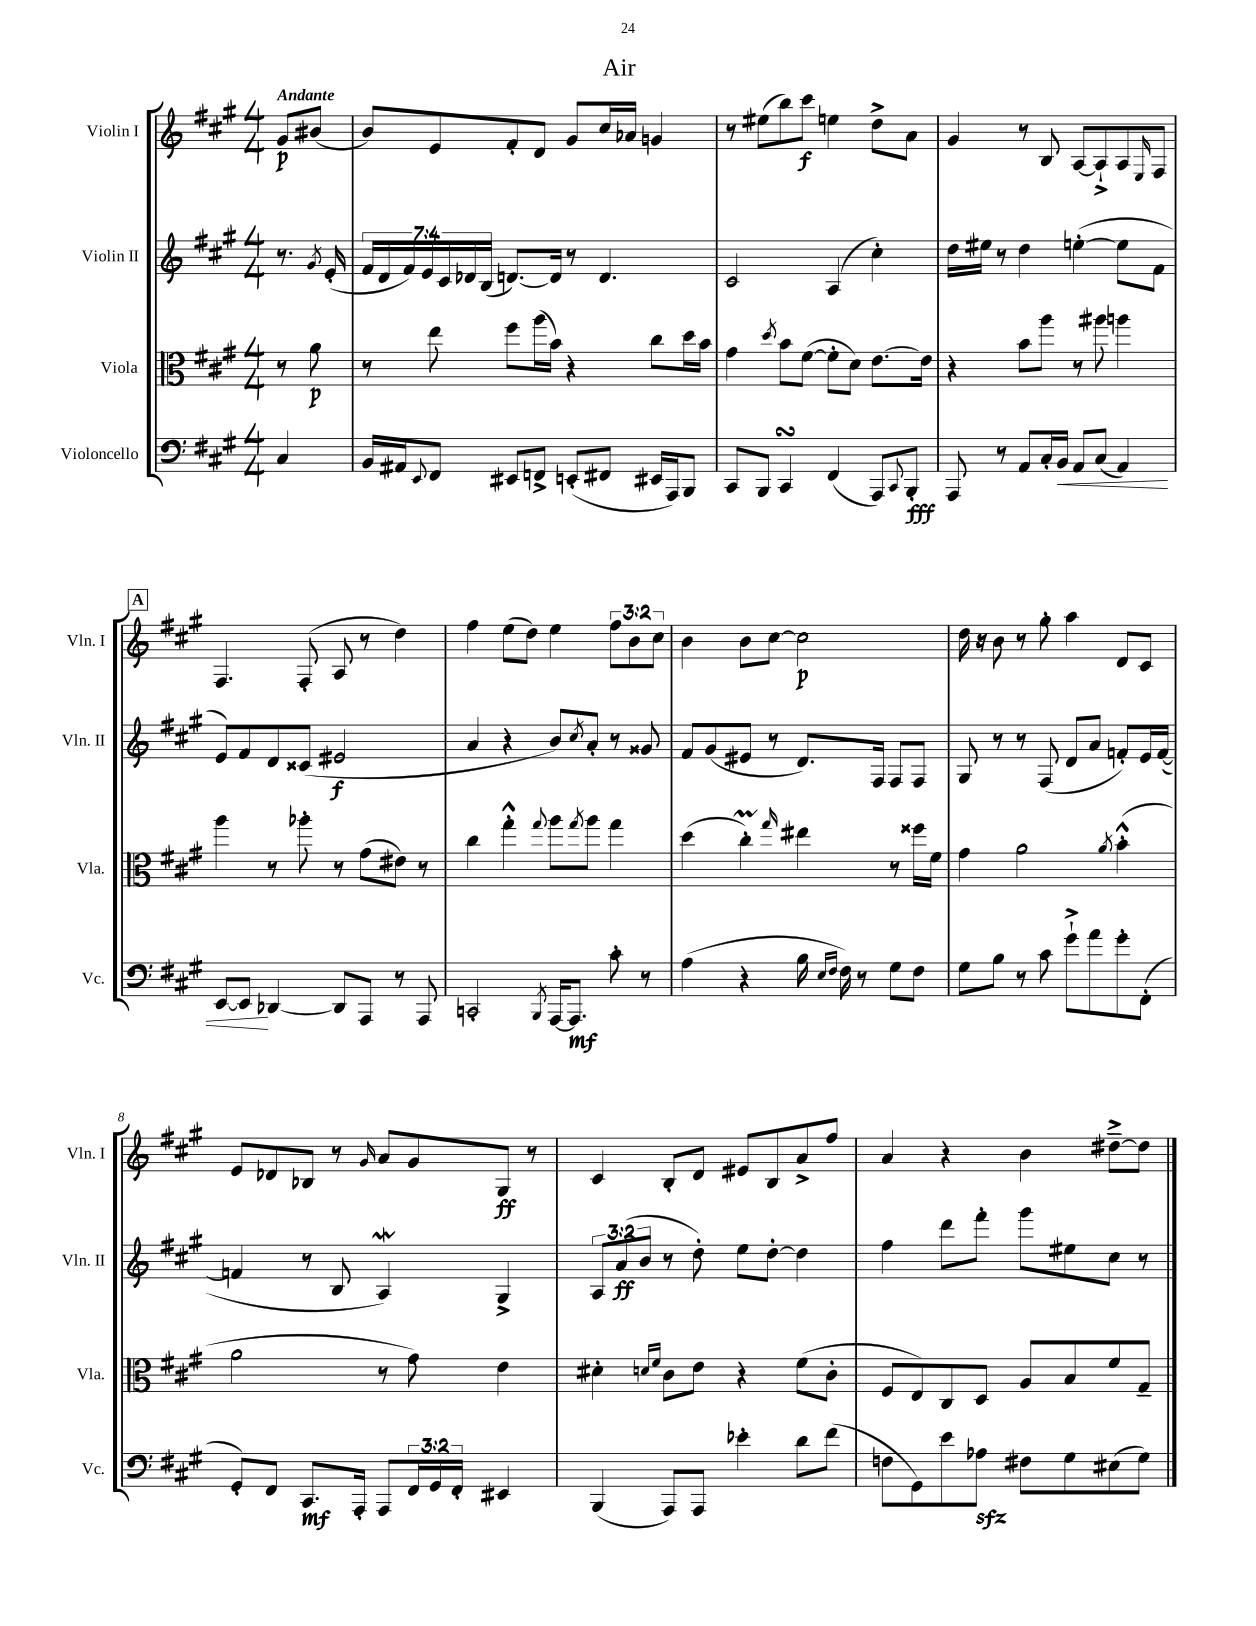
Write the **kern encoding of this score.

**kern	**dynam	**kern	**dynam	**kern	**dynam	**kern	**dynam
*part4	*part4	*part3	*part3	*part2	*part2	*part1	*part1
*staff4	*staff4	*staff3	*staff3	*staff2	*staff2	*staff1	*staff1
*I"Violoncello	*	*I"Viola	*	*I"Violin II	*	*I"Violin I	*
*I'Vc.	*	*I'Vla.	*	*I'Vln. II	*	*I'Vln. I	*
*clefF4	*	*clefC3	*	*clefG2	*	*clefG2	*
*k[f#c#g#]	*	*k[f#c#g#]	*	*k[f#c#g#]	*	*k[f#c#g#]	*
*M4/4	*	*M4/4	*	*M4/4	*	*M4/4	*
=	=	=	=	=	=	=	=
!	!	!	!	!	!	!LO:TX:a:B:t=Andante	!
4C#/	.	8r	.	8.r	.	8g#/L	p
.	.	8a\	p	.	.	(8b#X/J	.
.	.	.	.	8qg#/	.	.	.
.	.	.	.	(16e'/	.	.	.
=1	=1	=1	=1	=1	=1	=1	=1
16BB/LL	.	8r	.	28f#/LL	.	8b/L)	.
.	.	.	.	28d/	.	.	.
16AA#X/J	.	.	.	.	.	.	.
.	.	.	.	28f#/)	.	.	.
.	.	.	.	28e/	.	.	.
8qqEE/	.	.	.	.	.	.	.
8FF#/J	.	8ee\	.	.	.	8e/	.
.	.	.	.	28c#/	.	.	.
.	.	.	.	28d-X/	.	.	.
.	.	.	.	(28B/JJ	.	.	.
8EE#X/L	.	8ff#\L	.	[8.dn/L)	.	8f#'/	.
8FFn^/J	.	(16aa\L	.	.	.	8d/J	.
.	.	16b\JJ)	.	16d/Jk]	.	.	.
(8EEn'/L	.	4r	.	8r	.	8g#/L	.
8FF#X/J	.	.	.	4.d/	.	16cc#/L	.
.	.	.	.	.	.	16a-X/JJ	.
16EE#X/LL	.	8cc#\L	.	.	.	4gn/	.
16AAA/J)	.	.	.	.	.	.	.
8BBB/J	.	16dd\L	.	.	.	.	.
.	.	16b\JJ	.	.	.	.	.
=2	=2	=2	=2	=2	=2	=2	=2
8CC#/L	.	4g#\	.	2c#/	.	8r	.
8BBB/J	.	.	.	.	.	(8ee#X\L	.
.	.	8qdd/	.	.	.	.	.
4CC#sSsS/	.	8b\L	.	.	.	8bb\)	.
.	.	([8f#\J	.	.	.	8ccc#\J	f
(4FF#/	.	8f#'\L]	.	(4A/	.	4een\	.
.	.	8d\J)	.	.	.	.	.
8AAA/L)	.	[8.e\L	.	4cc#'\)	.	8dd^\L	.
8qqCC#/	.	.	.	.	.	.	.
8BBB'/J	fff	.	.	.	.	8a\J	.
.	.	16e\Jk]	.	.	.	.	.
=3	=3	=3	=3	=3	=3	=3	=3
8AAA/	.	4r	.	16dd\LL	.	4g#/	.
.	.	.	.	16ee#X\JJ	.	.	.
8r	.	.	.	8r	.	.	.
8AA/L	.	8b\L	.	4dd\	.	8r	.
16C#'/L	.	8aa\J	.	.	.	8B/	.
!	!LO:HP:b	!	!	!	!	!	!
16BB/JJ	<	.	.	.	.	.	.
8AA/L	.	8r	.	([4een'\	.	[8A/L	.
(8C#/J	.	8aa#X\	.	.	.	8A`^/]	.
4AA/)	.	4aan\	.	8ee\L]	.	8A/	.
.	.	.	.	.	.	16qqE/	.
.	.	.	.	8f#\J	.	8F#/J	.
!!LO:LB:g=z
!!LO:REH:place=s1:t=A
=4	=4	=4	=4	=4	=4	=4	=4
[8EE/L	.	4aa\	.	8e/L)	.	4.F#/	.
8EE/J]	.	.	.	8f#/	.	.	.
[4DD-X/	[	8r	.	8d/	.	.	.
.	.	8aa-X'\	.	(8c##X/J	.	(8F#'/	.
8DD-/L]	.	8r	.	2e#X/	f	8A/	.
8AAA/J	.	(8g#\L	.	.	.	8r	.
8r	.	8e#X\J)	.	.	.	4dd\)	.
8AAA/	.	8r	.	.	.	.	.
=5	=5	=5	=5	=5	=5	=5	=5
2CCn'/	.	4cc#\	.	4a/	.	4ff#\	.
.	.	4gg#'^^\	.	4r	.	(8ee\L	.
.	.	.	.	.	.	8dd\J)	.
8qBBB/	.	8qqgg#/	.	.	.	.	.
[16AAA/KL	.	8aa\L	.	8b/L)	.	4ee\	.
8.AAA/J]	mf	.	.	.	.	.	.
.	.	8qgg#/	.	8qcc#/	.	.	.
.	.	8aa\J	.	8a'/J	.	.	.
8c#'\	.	4gg#\	.	8r	.	12ff#\L	.
.	.	.	.	.	.	12b\	.
8r	.	.	.	8g##X/	.	.	.
.	.	.	.	.	.	12cc#\J	.
=6	=6	=6	=6	=6	=6	=6	=6
(4A\	.	(4dd\	.	8f#/L	.	4b\	.
.	.	.	.	(8g#/	.	.	.
4r	.	4cc#m'\)	.	8e#X/J	.	8b\L	.
.	.	.	.	8r	.	[8cc#\J	.
.	.	16qqgg#/	.	.	.	.	.
16B\	.	4ee#X\	.	8.d/L)	.	2cc#\]	p
16qqE/LL	.	.	.	.	.	.	.
16qqF#/JJ	.	.	.	.	.	.	.
16F#\)	.	.	.	.	.	.	.
8r	.	.	.	.	.	.	.
.	.	.	.	16F#/Jk	.	.	.
8G#\L	.	8r	.	8F#/L	.	.	.
8F#\J	.	16ff##X\LL	.	8F#/J	.	.	.
.	.	16f#\JJ	.	.	.	.	.
=7	=7	=7	=7	=7	=7	=7	=7
8G#\L	.	4g#\	.	8G#/	.	16dd\	.
.	.	.	.	.	.	16r	.
8B\J	.	.	.	8r	.	8b\	.
8r	.	2a\	.	8r	.	8r	.
8c#\	.	.	.	(8F#/	.	8gg#'\	.
8g#`^\L	.	.	.	8d/L	.	4aa\	.
8a\	.	.	.	8a/J	.	.	.
.	.	8qa/	.	.	.	.	.
8g#'\	.	(4b'^^\	.	8fn'/L)	.	8d/L	.
(8FF#'\J	.	.	.	16e/L	.	8c#/J	.
.	.	.	.	([16f/JJ	.	.	.
!!LO:LB:g=z
=8	=8	=8	=8	=8	=8	=8	=8
8GG#'/L)	.	2a\	.	4fn/]	.	8e/L	.
8FF#/J	.	.	.	.	.	8d-X/	.
8.CC#/L	mf	.	.	8r	.	8B-X/J	.
.	.	.	.	8B/	.	8r	.
16AAA'/Jk	.	.	.	.	.	.	.
.	.	.	.	.	.	16qqg#/	.
8AAA/L	.	8r	.	4Aw/)	.	8a/L	.
24FF#/L	.	8g#\)	.	.	.	8g#/	.
24GG#/	.	.	.	.	.	.	.
24FF#'/JJ	.	.	.	.	.	.	.
4EE#X/	.	4e\	.	4G#^/	.	8G#/J	ff
.	.	.	.	.	.	8r	.
=9	=9	=9	=9	=9	=9	=9	=9
(4BBB/	.	4d#X'\	.	12A/L	.	4c#/	.
.	.	.	.	(12a/	ff	.	.
.	.	.	.	12b/J	.	.	.
.	.	16qqdn/LL	.	.	.	.	.
.	.	16qqf#/JJ	.	.	.	.	.
8AAA/L)	.	8c#\L	.	8r	.	8B'/L	.
8AAA/J	.	8e\J	.	8dd'\)	.	8d/J	.
4e-X'\	.	4r	.	8ee\L	.	8e#X/L	.
.	.	.	.	[8dd'\J	.	8B/	.
8d\L	.	(8f#\L	.	4dd\]	.	8a^/	.
(8f#\J	.	8c#'\J	.	.	.	8ff#/J	.
=10	=10	=10	=10	=10	=10	=10	=10
8Fn\L	.	8F#/L	.	4ff#\	.	4a/	.
8GG#\)	.	8E/)	.	.	.	.	.
8e\	.	8C#/	.	8ddd\L	.	4r	.
8A-Xzz\J	.	8D/J	.	8fff#'\J	.	.	.
8F#X\L	.	8A/L	.	8ggg#\L	.	4b\	.
8G#\	.	8B/	.	8ee#X\	.	.	.
(8E#X\	.	8f#/	.	8cc#\J	.	[8dd#X~^\L	.
8G#\J)	.	8G#~/J	.	8r	.	8dd#\J]	.
==	==	==	==	==	==	==	==
*-	*-	*-	*-	*-	*-	*-	*-
